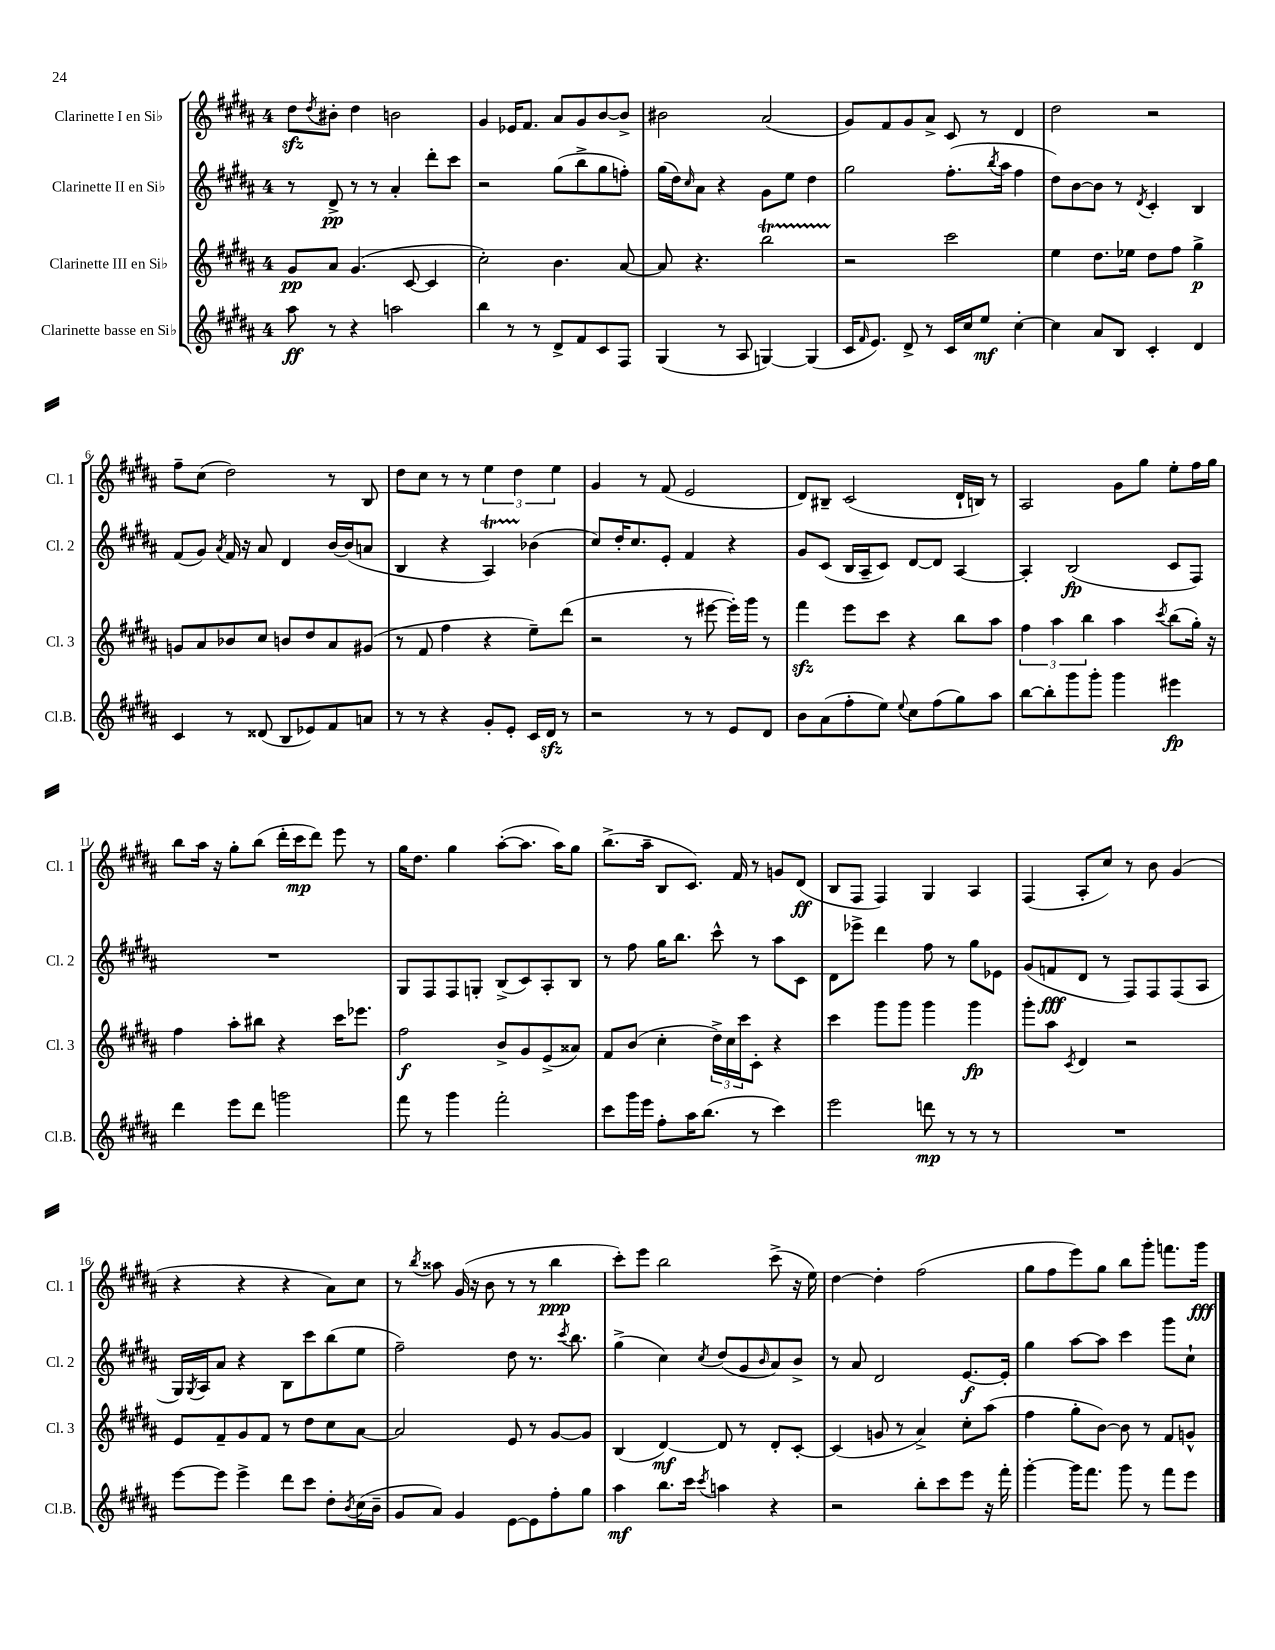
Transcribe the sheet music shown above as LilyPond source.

<<
\new StaffGroup <<
\new Staff = "s0" \with { instrumentName = "Clarinette I en Sib" shortInstrumentName = "Cl. 1" } {
    \clef treble \key b \major \once \override Staff.TimeSignature.style = #'single-digit \time 4/4
    dis''8\sfz \acciaccatura { dis''8 } bis'8-. dis''4 b'2 |
    gis'4 ees'16 fis'8. ais'8 gis'8 b'8~ b'8-> |
    bis'2 ais'2( |
    gis'8) fis'8 gis'8 ais'8-> cis'8 r8 dis'4 |
    dis''2 r2 |
    fis''8-- cis''8( dis''2) r8 b8 |
    dis''8 cis''8 r8 r8 \tuplet 3/2 { e''4 dis''4 e''4 } |
    gis'4 r8 fis'8( e'2 |
    dis'8) bis8-- cis'2( dis'16-! b16) r8 |
    ais2 gis'8 gis''8 e''8-. fis''16 gis''16 |
    b''8 ais''16 r16 gis''8-. b''8( dis'''16-. cis'''16\mp dis'''8) e'''8 r8 |
    gis''16 dis''8. gis''4 ais''8~-.( ais''8. ais''16) gis''8 |
    b''8.->( ais''16-- b8 cis'8.) fis'16 r8 g'8 dis'8\ff( |
    b8 fis8 fis4) gis4 ais4 |
    fis4( ais8-. cis''8) r8 b'8 gis'4( |
    r4 r4 r4 ais'8) cis''8 |
    r8 \acciaccatura { b''8 } aisis''8 gis'16( r16 b'8 r8 r8 b''4\ppp |
    cis'''8-.) e'''8 b''2 cis'''8->( r16 e''16) |
    dis''4~ dis''4-. fis''2( |
    gis''8 fis''8 e'''8) gis''8 b''8 gis'''8-. f'''8. gis'''16\fff \bar "|." |
}
\new Staff = "s1" \with { instrumentName = "Clarinette II en Sib" shortInstrumentName = "Cl. 2" } {
    \clef treble \key b \major \once \override Staff.TimeSignature.style = #'single-digit \time 4/4
    r8 dis'8->\pp r8 r8 ais'4-. dis'''8-. cis'''8 |
    r2 gis''8( b''8-> gis''8 f''8-.) |
    gis''16( dis''16) \grace { cis''16 } ais'8 r4 gis'8 e''8 dis''4 |
    gis''2 fis''8.-.( \acciaccatura { b''8 } ais''16 fis''4 |
    dis''8) b'8~ b'8 r8 \acciaccatura { dis'8 } cis'4-. b4 |
    fis'8( gis'8) \acciaccatura { ais'8 } fis'16 r16 ais'8 dis'4 b'16~ b'16( a'8 |
    b4 r4 ais4\startTrillSpan) bes'4\stopTrillSpan( |
    cis''8) dis''16-. cis''8. e'8-. fis'4 r4 |
    gis'8 cis'8( b16 ais16-- cis'8) dis'8~ dis'8 ais4~ |
    ais4-. b2\fp( cis'8 fis8) |
    R1 |
    gis8 fis8 fis8 g8-. b8->( cis'8) ais8-. b8 |
    r8 fis''8 gis''16 b''8. cis'''8-^ r8 ais''8 cis'8 |
    dis'8 ees'''8-> dis'''4 fis''8 r8 gis''8 ees'8 |
    gis'8( f'8\fff dis'8 r8 fis8) fis8 fis8( ais8 |
    gis16) \acciaccatura { gis8 } ais16 ais'8 r4 b8 cis'''8 b''8( e''8 |
    fis''2--) dis''8 r8. \acciaccatura { cis'''8 } b''8. |
    gis''4->( cis''4) \acciaccatura { cis''8 } dis''8( gis'8 \grace { b'16 } ais'8) b'8-> |
    r8 ais'8 dis'2 e'8.~\f e'16-. |
    gis''4 ais''8~ ais''8 cis'''4 gis'''8 cis''8-! \bar "|." |
}
\new Staff = "s2" \with { instrumentName = "Clarinette III en Sib" shortInstrumentName = "Cl. 3" } {
    \clef treble \key b \major \once \override Staff.TimeSignature.style = #'single-digit \time 4/4
    gis'8\pp ais'8 gis'4.( cis'8~ cis'4 |
    cis''2-.) b'4. ais'8~ |
    ais'8 r4. b''2\startTrillSpan |
    r2\stopTrillSpan cis'''2 |
    e''4 dis''8. ees''16 dis''8 fis''8 gis''4->\p |
    g'8 ais'8 bes'8 cis''8 b'8 dis''8 ais'8 gis'8( |
    r8 fis'8 fis''4 r4 e''8--) dis'''8( |
    r2 r8 eis'''8~ eis'''16-.) gis'''16 r8 |
    fis'''4\sfz e'''8 cis'''8 r4 b''8 ais''8 |
    \tuplet 3/2 { fis''4 ais''4 b''4 } ais''4 \acciaccatura { cis'''8 } b''8( gis''16-.) r16 |
    fis''4 ais''8-. bis''8 r4 cis'''16 ees'''8. |
    fis''2\f b'8-> gis'8 e'8->( aisis'8) |
    fis'8 b'8( cis''4-. \tuplet 3/2 { dis''16->) cis''16 cis'''16 } cis'8-. r4 |
    cis'''4 gis'''8 gis'''8 gis'''4 gis'''4\fp |
    gis'''8-. ais''8 \acciaccatura { cis'8 } dis'4 r2 |
    e'8 fis'8-- gis'8 fis'8 r8 dis''8 cis''8 ais'8~ |
    ais'2 e'8 r8 gis'8~ gis'8 |
    b4( dis'4~\mf) dis'8 r8 dis'8-. cis'8~-. |
    cis'4( g'8 r8 ais'4->) cis''8-. ais''8( |
    fis''4 gis''8-. b'8~) b'8 r8 fis'8 g'8-^ \bar "|." |
}
\new Staff = "s3" \with { instrumentName = "Clarinette basse en Sib" shortInstrumentName = "Cl.B." } {
    \clef treble \key b \major \once \override Staff.TimeSignature.style = #'single-digit \time 4/4
    ais''8\ff r8 r4 a''2 |
    b''4 r8 r8 dis'8-> fis'8 cis'8 fis8 |
    gis4( r8 ais8 g4~) g4( |
    cis'16 \grace { fis'16 } e'8.) dis'8-> r8 cis'16 cis''16 e''8\mf cis''4~-. |
    cis''4 ais'8 b8 cis'4-. dis'4 |
    cis'4 r8 disis'8( b8 ees'8) fis'8 a'8 |
    r8 r8 r4 gis'8-. e'8-. cis'16 dis'16\sfz r8 |
    r2 r8 r8 e'8 dis'8 |
    b'8 ais'8( fis''8-. e''8) \appoggiatura { e''8 } cis''8 fis''8( gis''8) ais''8 |
    b''8~ b''8-. gis'''8 gis'''8-. gis'''4 eis'''4\fp |
    dis'''4 e'''8 dis'''8 g'''2 |
    fis'''8 r8 gis'''4 fis'''2-. |
    cis'''8 gis'''16 e'''16 fis''8-. ais''16 b''8.( r8 cis'''4) |
    e'''2 d'''8\mp r8 r8 r8 |
    R1 |
    e'''8~ e'''8 e'''4-> dis'''8 cis'''8 dis''8-. \acciaccatura { b'8 } cis''16( b'16-- |
    gis'8 ais'8) gis'4 e'8~ e'8 fis''8-. gis''8 |
    ais''4\mf b''8. cis'''16 \acciaccatura { cis'''8 } a''4 r4 |
    r2 b''8-. cis'''8 e'''8 r16 fis'''16-. |
    gis'''4~-. gis'''16 fis'''8. gis'''8 r8 fis'''8 e'''8 \bar "|." |
}
>>
>>
